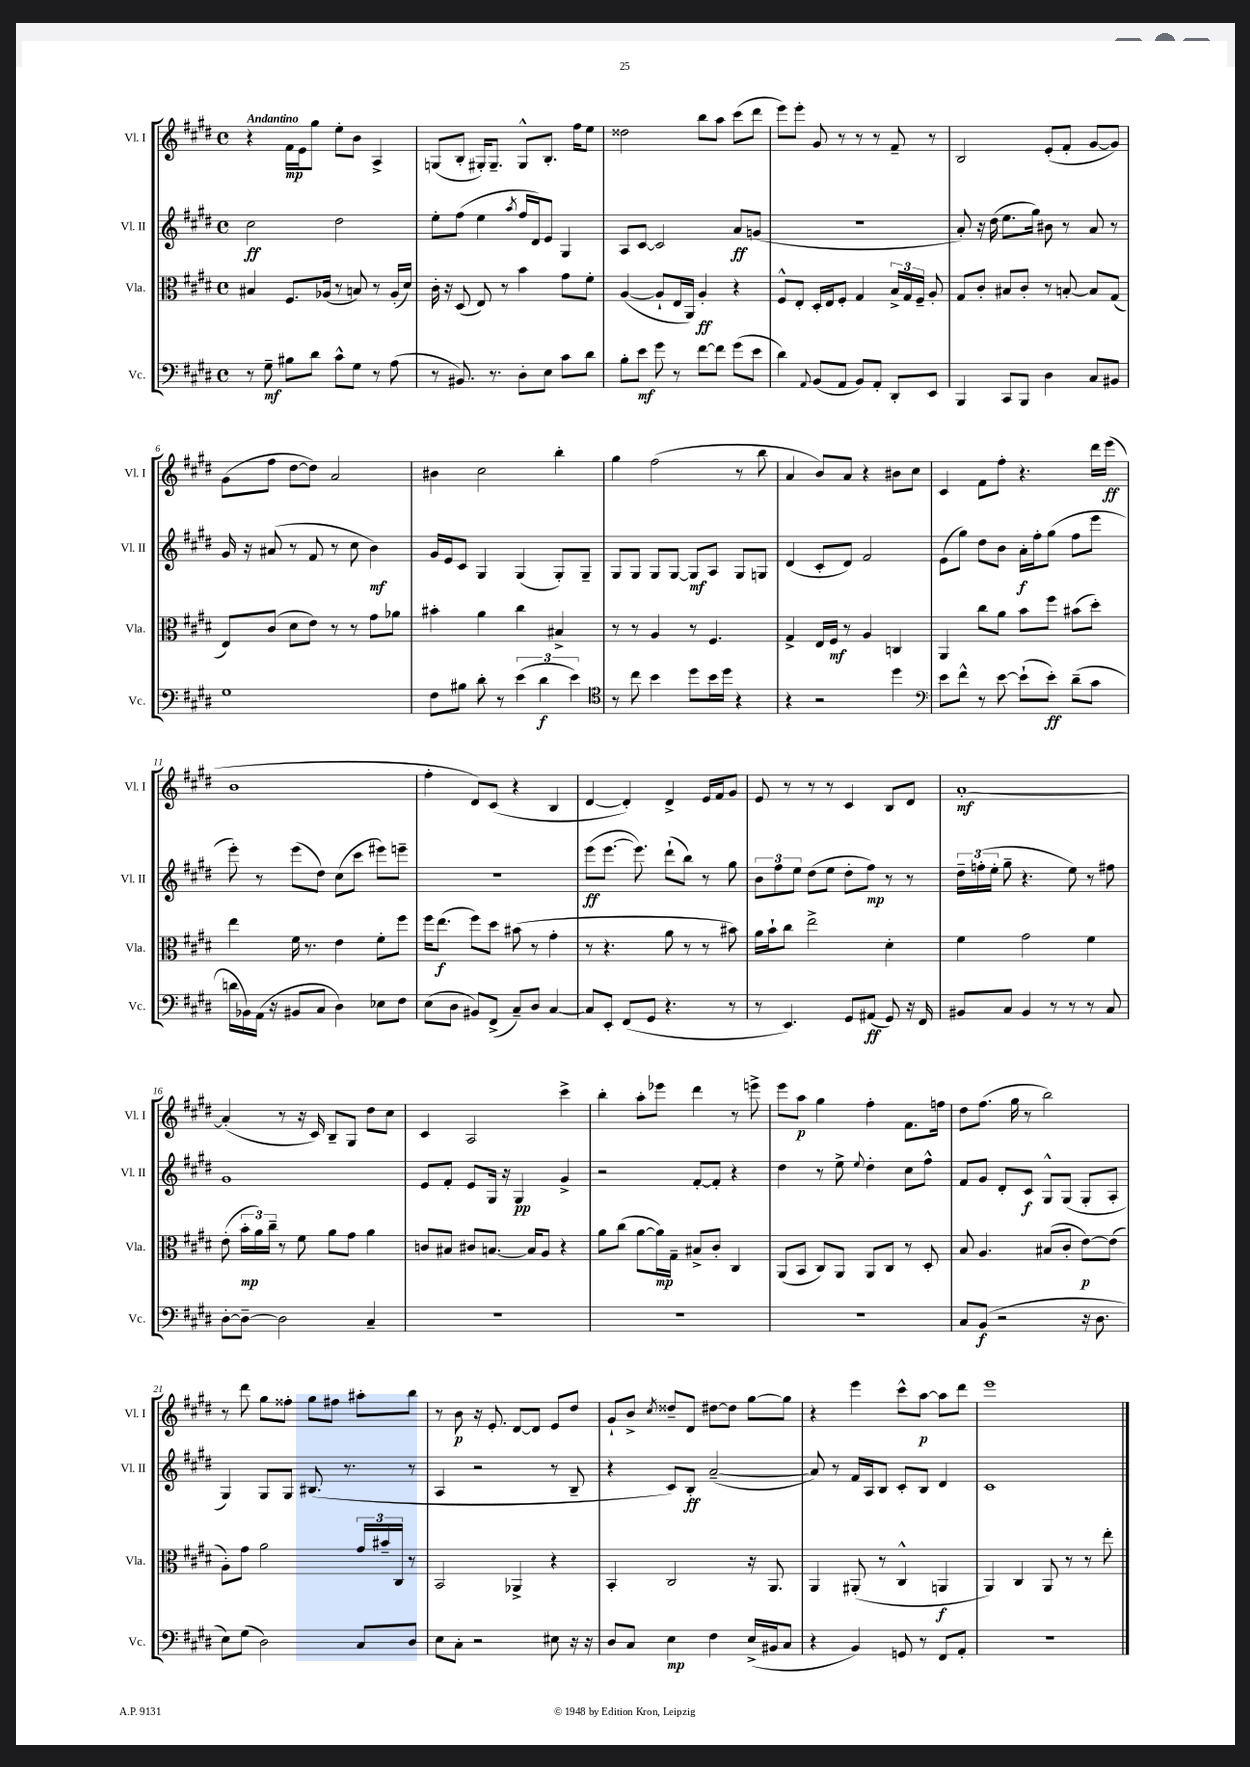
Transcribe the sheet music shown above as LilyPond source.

<<
\new StaffGroup <<
\new Staff = "s0" \with { instrumentName = "Vl. I" shortInstrumentName = "Vl. I" } {
    \clef treble \key e \major \defaultTimeSignature \time 4/4 \tempo "Andantino"
    \autoBeamOff r4 fis'16[\mp e'16 gis''8] e''8[-. b'8] a4-> |
    g8[( b8]-. gis16[-.) gis8.]-- gis8[-^ b8.]-. fis''16[ e''8] |
    disis''2 b''8[ a''8] cis'''8[( dis'''8] |
    e'''8[) e'''8]-. gis'8 r8 r8 r8 fis'8-- r8 |
    b2 e'8[-.( fis'8]-. gis'8[~ gis'8]) |
    gis'8[( fis''8] dis''8[~ dis''8]) a'2 |
    bis'4 cis''2 b''4-. |
    gis''4 fis''2( r8 b''8 |
    a'4 b'8[) a'8] r4 bis'8[ cis''8] |
    cis'4 fis'8[ fis''8]-. r4. dis'''16[ e'''16]\ff( |
    b'1 |
    fis''4-. dis'8[) cis'8]( r4 b4 |
    dis'4~ dis'4-.) dis'4-> e'16[ fis'16 gis'8] |
    e'8 r8 r8 r8 cis'4 b8[ dis'8] |
    a'1~-.\mf |
    a'4-.( r8 r16 cis'16) b8[-- gis8] dis''8[ cis''8] |
    cis'4 a2 cis'''4-> |
    b''4-. a''8[-. ees'''8] dis'''4 r8 e'''8-> |
    e'''8[ a''8]\p gis''4 fis''4-. fis'8.[ f''16] |
    dis''8[ fis''8.]( gis''16 r8 b''2) |
    r8 dis'''8 gis''8[ fisis''8]-. gis''8[ fis''8] ais''8[-. b''8] |
    r8 b'8\p r16 e'8.-. dis'8[~ dis'8] e'8[ dis''8] |
    gis'8[-! b'8]-> \acciaccatura { cis''8 } disis''8[-- dis'8] dis''8[~ dis''8] gis''8[~ gis''8] |
    r4 e'''4 cis'''8[-^ a''8]~\p a''8[ dis'''8] |
    e'''1 \bar "|." |
}
\new Staff = "s1" \with { instrumentName = "Vl. II" shortInstrumentName = "Vl. II" } {
    \clef treble \key e \major \defaultTimeSignature \time 4/4
    \autoBeamOff cis''2\ff dis''2 |
    e''8[-. fis''8]( e''4 \acciaccatura { a''8 } fis''16[ dis'16) e'8] gis4 |
    a8[ cis'8]~ cis'2 a'8[\ff g'8]( |
    R1 |
    a'8-.) r16 dis''16( e''8.[ gis''16]) bis'8 r8 a'8 r8 |
    gis'16 r16 ais'8( r8 fis'8 r8 cis''8 b'4\mf) |
    gis'16[ e'16 cis'8] gis4 gis4( gis8[-.) gis8]-- |
    gis8[ gis8] gis8[ gis8]~ gis8[\mf a8] gis8[ g8] |
    dis'4( cis'8[-. dis'8]) fis'2 |
    e'8[( gis''8]) dis''8[ b'8] a'16[-.\f fis''16-. gis''8]( fis''8[ e'''8] |
    e'''8-.) r8 e'''8[( dis''8]) cis''8[( cis'''8] eis'''8[) e'''8]-- |
    R1 |
    e'''8[\ff( e'''8.]~ e'''8.) dis'''8[-!( b''8]) r8 gis''8 |
    \tuplet 3/2 { b'8[ fis''8 e''8] } dis''8[( e''8] dis''8[-. fis''8]\mp) r8 r8 |
    \tuplet 3/2 { dis''16[-- f''16-.( e''16]-. } gis''8-- r4. e''8) r8 fis''8 |
    gis'1 |
    e'8[ fis'8]-. e'8[ gis16] r16 gis4\pp gis'4-> |
    r2 fis'8[~-. fis'8]-. r4 |
    dis''4 r8 e''8-> \appoggiatura { e''8 } dis''4-. cis''8[ fis''8]-^ |
    fis'8[ gis'8] dis'8[-. cis'8]\f gis8[-^ gis8]( gis8[-. a8]-. |
    gis4) gis8[ gis8] bis8.( r8. r8 |
    a4 r2 r8 b8-- |
    r4 cis'8[) b8]-.\ff a'2~--( |
    a'8) r8 fis'16[ a16 b8] cis'8[-. b8] dis'4 |
    cis'1 \bar "|." |
}
\new Staff = "s2" \with { instrumentName = "Vla." shortInstrumentName = "Vla." } {
    \clef alto \key e \major \defaultTimeSignature \time 4/4
    \autoBeamOff bis4 fis8.[ aes16]( r8 b8) r8 aes16[-.( dis'16]) |
    cis'16-. r16 dis8( e8) r8 b'4 gis'8[ fis'8]-. |
    a4~( a8[-! e16 a,16]) a4-.\ff r4 |
    fis8[-^ e8]-. dis16[-. e16 fis8]-. gis4 \tuplet 3/2 { b16[-> gis16 fis16]-- } a8-. |
    gis8[ cis'8]-. bis8[ cis'8]-. r8 b8~-. b8[ gis8]( |
    e8[) cis'8]( dis'8[ e'8]) r8 r8 gis'8[ aes'8] |
    bis'4-. a'4 cis''4 bis4-> |
    r8 r8 a4 r8 fis4. |
    gis4-> e16[ fis16]\mf r8 a4 c4 |
    a,4 cis''8[ a'8] b'8[ fis''8] bis'8[( dis''8]-.) |
    e''4 fis'16 r8. e'4 fis'8[-. fis''8] |
    fis''16[ e''8.]\f( fis''8[) dis''8] bis'8( r8 gis'4-. |
    r8 r4. a'8 r8 r8 bis'8) |
    a'16[ b'16-! cis''8] e''2-> dis'4-. |
    fis'4 gis'2 fis'4 |
    e'8-.( \tuplet 3/2 { b'16[-.\mp a'16) cis''16]-- } r8 fis'8 a'8[ gis'8] a'4 |
    c'8[ bis8] cis'8[ b8.]~ b16[ a8] r4 |
    a'8[ cis''8]( a'8[~ a'16\mp) gis16]-- bis8[-> cis'8]-. cis4 |
    a,8[( b,8] cis8[) a,8] a,8[ cis8] r8 dis8-. |
    b8 a4. bis8[( cis'8]-. e'8[~\p) e'8]( |
    a8[-.) gis'8] a'2 \tuplet 3/2 { gis'16[ bis'16-- cis16] } r8 |
    b,2 aes,4-> r4 |
    b,4-. cis2 r16 a,8. |
    a,4 ais,8-.( r8 cis4-^ a,4\f |
    a,4) cis4 a,8 r8 r8 e''8-. \bar "|." |
}
\new Staff = "s3" \with { instrumentName = "Vc." shortInstrumentName = "Vc." } {
    \clef bass \key e \major \defaultTimeSignature \time 4/4
    \autoBeamOff r8 gis8--\mf bis8[ dis'8] cis'8[-^ gis8] r8 a8( |
    r8 bis,8.) r8. dis8[-. e8] cis'8[ dis'8] |
    b8[-. e'8]\mf gis'8 r8 fis'8[~ fis'8] gis'8[( e'8] |
    dis'4) \appoggiatura { a,8 } b,8[( a,8] b,8[) a,8]-. dis,8[-. e,8] |
    b,,4 cis,8[ b,,8] dis4 cis8[ bis,8] |
    gis1 |
    fis8[ bis8] dis'8-. r8 \tuplet 3/2 { e'4( dis'4\f e'4) } |
    \clef tenor r8 cis''8 b'4 dis''8[ b'16 dis''16] r4 |
    r4 r2 dis''4 |
    \clef bass e'8[ fis'8]-^ r8 e'8~ e'8[-!( e'8]-.\ff) dis'8[--( cis'8] |
    d'16[ bes,16) a,16]( r16 bis,8[ cis8] dis4) ees8[ fis8] |
    e8[( dis8] bis,8[) fis,8]->( cis8[--) dis8] cis4~ |
    cis8[ e,8]-. fis,8[( gis,8] r4. r8 |
    r8 e,4.) gis,8[ ais,8]\ff( gis,8) r16 fis,16 |
    bis,8[ cis8] bis,4 r8 r8 r8 cis8 |
    dis8[~-. dis8]~-- dis2 cis4-- |
    R1 |
    R1 |
    R1 |
    cis8[ b,8]\f( r2 r16 dis8. |
    e8[) gis8]( dis2) cis8[ dis8] |
    e8[ cis8]-. r2 eis8 r16 r16 |
    dis8[ cis8] e4\mp fis4 e16[->( bis,16 cis8] |
    r4 b,4) g,8 r8 fis,8[ a,8]-. |
    R1 \bar "|." |
}
>>
>>
